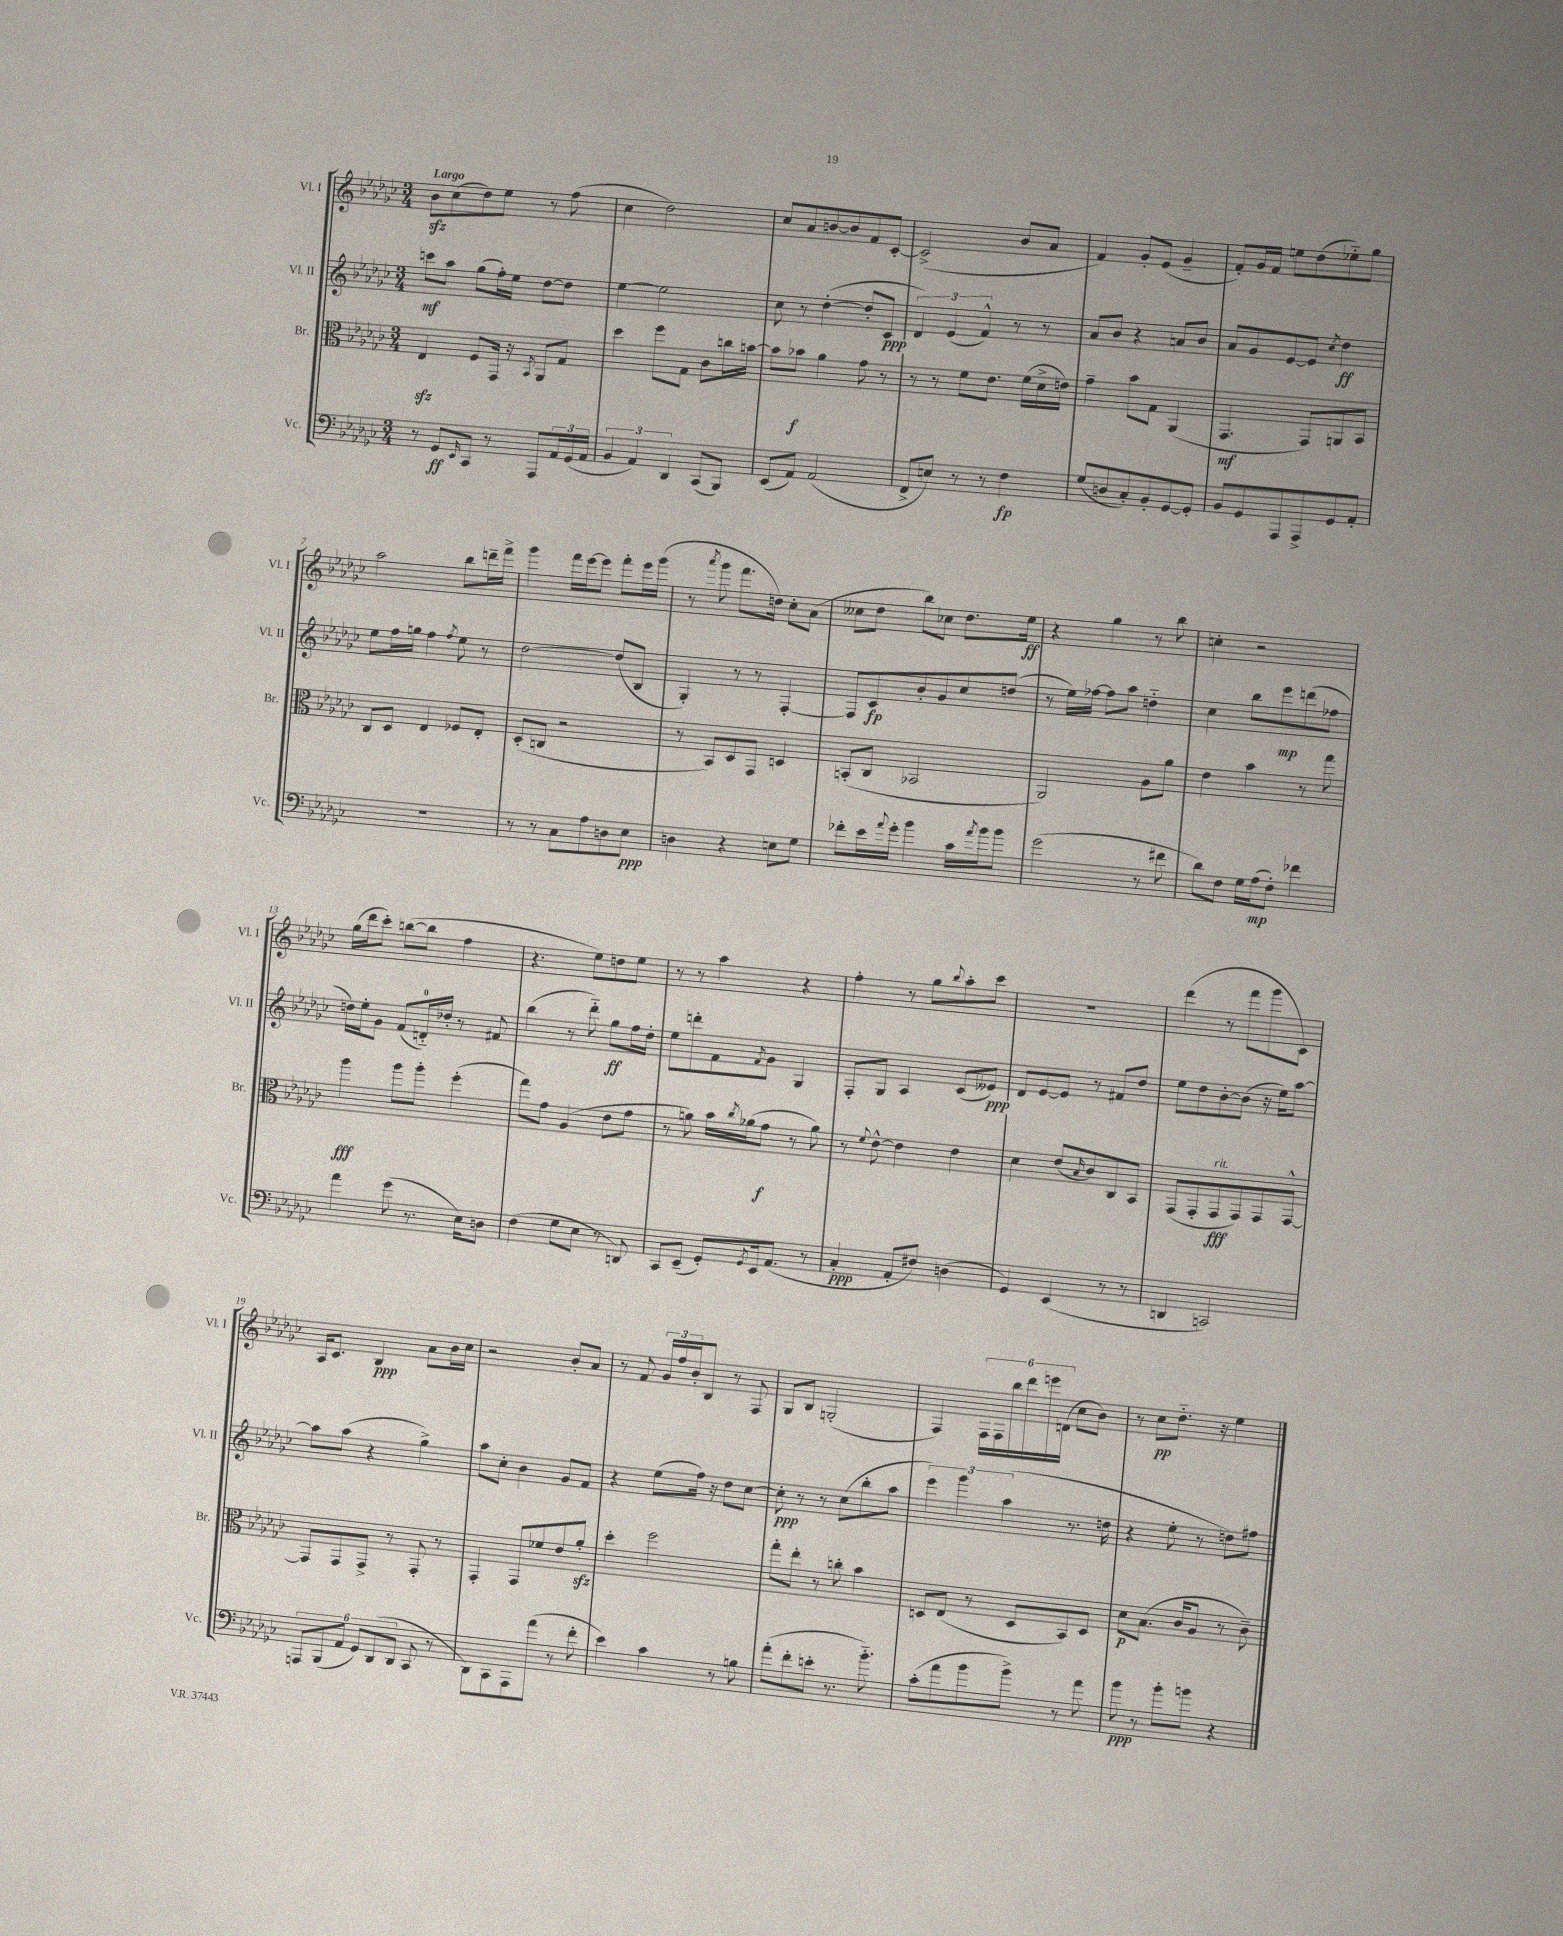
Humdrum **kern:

**kern	**dynam	**kern	**dynam	**kern	**dynam	**kern	**dynam
*part4	*part4	*part3	*part3	*part2	*part2	*part1	*part1
*staff4	*staff4	*staff3	*staff3	*staff2	*staff2	*staff1	*staff1
*I"Vc.	*	*I"Br.	*	*I"Vl. II	*	*I"Vl. I	*
*I'Vc.	*	*I'Br.	*	*I'Vl. II	*	*I'Vl. I	*
*clefF4	*	*clefC3	*	*clefG2	*	*clefG2	*
*k[b-e-a-d-g-c-]	*	*k[b-e-a-d-g-c-]	*	*k[b-e-a-d-g-c-]	*	*k[b-e-a-d-g-c-]	*
*M3/4	*	*M3/4	*	*M3/4	*	*M3/4	*
=1	=1	=1	=1	=1	=1	=1	=1
!	!	!	!	!	!	!LO:TX:a:B:t=Largo	!
8r	.	4E-zz/	.	8cccn\L	mf	8b-zz\L	.
8GG-/L	ff	.	.	8aa-\J	.	(8cc-\	.
16qqEE-/	.	.	.	.	.	.	.
8CC-/J	.	8F/L	.	(8gg-\L	.	8dd-\)	.
8r	.	16GG-/Jk	.	16ff'\L)	.	8ee-\J	.
.	.	16r	.	16ee-\JJ	.	.	.
.	.	8qBB-/	.	.	.	.	.
8AAA-/L	.	8AA-/L	.	[8dd-\L	.	8r	.
24AA-/L	.	8G-/J	.	8dd-\J]	.	(8ff\	.
(24GG-/	.	.	.	.	.	.	.
24AA-/JJ	.	.	.	.	.	.	.
=2	=2	=2	=2	=2	=2	=2	=2
6BB-/	.	4dd-\	.	[4ee-\	.	4cc-\	.
6AA-/)	.	.	.	.	.	.	.
.	.	8ff\L	.	2ee-\]	.	2dd-\)	.
6DD-/	.	.	.	.	.	.	.
.	.	8G-\J	.	.	.	.	.
(8CC-/L	.	8c-\L	.	.	.	.	.
8BBB-/J)	.	16ccn\L	.	.	.	.	.
.	.	[16bn\JJ	.	.	.	.	.
=3	=3	=3	=3	=3	=3	=3	=3
(8EE-/L	.	8b\L]	.	8cc-\	.	8cc-/L	.
8AA-/J)	.	8b-X\J	f	8r	.	8a-/	.
(2AA-/	.	4a-\	.	([4dd-'\	.	[8bn/	.
.	.	.	.	.	.	8b/]	.
.	.	8g-\	.	8dd-'/L]	.	8f/	.
.	.	8r	.	8c-/J	ppp	[8c-'/J	.
=4	=4	=4	=4	=4	=4	=4	=4
8FF^/L	.	8r	.	6d-/)	.	(2c-^/]	.
8En/J)	.	8r	.	.	.	.	.
.	.	.	.	(6e-/	.	.	.
8r	.	8f\L	.	.	.	.	.
.	.	.	.	6f^^/)	.	.	.
8r	.	8.e-\J	.	.	.	.	.
4F\	fp	.	.	8r	.	8b-/L	.
.	.	(16f\LL	.	.	.	.	.
.	.	16d-^\	.	8r	.	8a-/J	.
.	.	16en\JJ)	.	.	.	.	.
=5	=5	=5	=5	=5	=5	=5	=5
(8G-/L	.	4g-~\	.	8a-/L	.	4f/)	.
8Dn/	.	.	.	8b-/J	.	.	.
8C-'/)	.	8b-\L	.	4r	.	8g-'/L	.
8BB-'/	.	8G-\J	.	.	.	(8e-/J	.
[8GG-/	.	(4AA-/	.	8an/L	.	4g-~/	.
8GG-'/J]	.	.	.	8b-/J	.	.	.
=6	=6	=6	=6	=6	=6	=6	=6
8BB-/L	.	4.GG-/	mf	8a-/L	.	8f'/L)	.
8GG-/	.	.	.	8g-/	.	16g-/L	.
.	.	.	.	.	.	16f/JJ	.
8AAA-/	.	.	.	[8e-/	.	8een\L	.
8AAA-^/	.	8GG-/L)	.	8e-/J]	.	(8dd-\	.
.	.	.	.	8qcc-/	.	.	.
8GG-/	.	8AAn/	.	4dd-\	ff	8ee-X\)	.
8AA-'/J	.	8BB-/J	.	.	.	8gg-\J	.
!!LO:LB:g=z
=7	=7	=7	=7	=7	=7	=7	=7
2.r	.	8C-/L	.	8ee-\L	.	2aa-\	.
.	.	8D-/J	.	16ff\L	.	.	.
.	.	.	.	16ggn\JJ	.	.	.
.	.	4E-/	.	4ff\	.	.	.
.	.	.	.	8qff/	.	.	.
.	.	8F-X/L	.	8ee-\	.	8bb-\L	.
.	.	8E-'/J	.	8r	.	16dddn~\L	.
.	.	.	.	.	.	16fff^\JJ	.
=8	=8	=8	=8	=8	=8	=8	=8
8r	.	(8D-'/L	.	[2dd-\	.	4ggg-\	.
8r	.	8Cn/J	.	.	.	.	.
8C-\L	.	2r	.	.	.	16fff\LL	.
.	.	.	.	.	.	[16eee-\J	.
8A-\	.	.	.	.	.	8eee-\J]	.
8Dn\	.	.	.	(8dd-/L]	.	8fff'\L	.
8E-\J	ppp	.	.	8B-/J	.	16eee-\L	.
.	.	.	.	.	.	(16ggg-\JJ	.
=9	=9	=9	=9	=9	=9	=9	=9
4Dn\	.	8r	.	4G-'/)	.	8r	.
.	.	.	.	.	.	8qaaa-/	.
.	.	8BB-/L)	.	.	.	8ggg-\	.
4r	.	8D-/	.	8r	.	8.fff\L	.
.	.	8GG-/J	.	8r	.	.	.
.	.	.	.	.	.	16ddn\Jk)	.
8En\L	.	4Dn/	.	[4F'/	.	8cc-'\L	.
8G-\J	.	.	.	.	.	(8a-\J	.
=10	=10	=10	=10	=10	=10	=10	=10
8f-X'\L	.	(8BBn'/L	.	8F/L]	.	8cc--X\L	.
16e-\L	.	8C-/J	.	8c-/	fp	8dd-\J	.
8qqa-/	.	.	.	.	.	.	.
16g-'\JJ	.	.	.	.	.	.	.
4b-\	.	2BB-X/	.	8b-'/	.	8bb-\L)	.
.	.	.	.	8g-/	.	8cc-X\J	.
16c-\LL	.	.	.	8cc-/	.	8.dd-\L	.
8qa-/	.	.	.	.	.	.	.
16b-\J	.	.	.	.	.	.	.
8b-\J	.	.	.	(8ddn/J	.	.	.
.	.	.	.	.	.	16ee-\Jk	ff
=11	=11	=11	=11	=11	=11	=11	=11
(2g-\	.	2AA-/)	.	8r	.	4r	.
.	.	.	.	16ee-\LL)	.	.	.
.	.	.	.	[16ff-X\JJ	.	.	.
.	.	.	.	8ff-\L]	.	4gg-\	.
.	.	.	.	8aa-\J	.	.	.
8r	.	8A-\L	.	4ddn\	.	8r	.
8f#X\	.	8a-\J	.	.	.	8bb-\	.
=12	=12	=12	=12	=12	=12	=12	=12
8d-\L)	.	4e-\	.	4cc-\	.	4ccn'\	.
8F\J	.	.	.	.	.	.	.
16G-\LL	.	4b-\	.	8bb-\L	.	2r	.
(16A-\J	mp	.	.	.	.	.	.
8F'\J)	.	.	.	8eee-\	mp	.	.
4f-X\	.	8r	.	(8dddn\	.	.	.
.	.	8gg-\	.	8ff-X\J	.	.	.
!!LO:LB:g=z
=13	=13	=13	=13	=13	=13	=13	=13
4a-\	.	4aa-\	fff	16ddn\LL)	.	(16gg-\LL	.
.	.	.	.	16ee-'\J	.	16ddd-\J	.
.	.	.	.	8g-\J	.	8ccc-'\J)	.
(8g-\	.	8aa-\L	.	(8f/L	.	([8bbn\L	.
8.r	.	8aa-'\J	.	16dn/L)	.	8bb\J]	.
.	.	.	.	16dd-X'/JJ	.	.	.
.	.	(4ff'\	.	8r	.	4ff\	.
16E-\KL)	.	.	.	.	.	.	.
8Dn\J	.	.	.	8f#X/	.	.	.
=14	=14	=14	=14	=14	=14	=14	=14
(4F\	.	8gg-\L)	.	(4bb-\	.	4.r	.
.	.	8g-\J	.	.	.	.	.
8G-\L	.	(4A-/	.	8r	.	.	.
8E-\J	.	.	.	8ddd-\)	.	8ee-\L)	.
8r	.	8e-\L	.	8gg-\L	ff	8ddn\	.
8DDn/)	.	8g-\J	.	16ff\L	.	8ee-\J	.
.	.	.	.	16dd-'\JJ	.	.	.
=15	=15	=15	=15	=15	=15	=15	=15
8CC-/L	.	8r	.	8ee-\L	.	8r	.
(8EE-~/J	.	8an\)	.	8dddn'\	.	8r	.
8GG-'/L)	.	16b-\LL	.	8f\	.	4aa-\	.
.	.	8qcc-/	.	.	.	.	.
.	.	(16a-X\J	.	.	.	.	.
8qGG-/	.	.	.	8qf/	.	.	.
16EE-/k	.	8g-\J	f	8g-\J	.	.	.
(8.AA-/J	.	.	.	.	.	.	.
.	.	8r	.	4G-/	.	4r	.
8r	.	8a-\)	.	.	.	.	.
=16	=16	=16	=16	=16	=16	=16	=16
4C-'/	ppp	8r	.	8F'/L	.	4ff'\	.
.	.	8qqf/	.	.	.	.	.
.	.	[8e-^^\	.	8G-/J	.	.	.
8AA-'/L	.	4e-\]	.	4A-/	.	8r	.
8F#X/J)	.	.	.	.	.	8gg-\L	.
.	.	.	.	.	.	8qqbb-/	.
(4Dn\	.	4e-\	.	(8c-/L	.	8aa-'\	.
.	.	.	.	8e--X/J)	ppp	8ccc-\J	.
=17	=17	=17	=17	=17	=17	=17	=17
4GG-/)	.	4d-\	.	8d-/L	.	2.r	.
.	.	.	.	[8e-/	.	.	.
(4EE-/	.	(8e-/L	.	8e-/J]	.	.	.
.	.	16qqB-/	.	.	.	.	.
.	.	8c-/)	.	8r	.	.	.
8r	.	8C-/	.	8f#X/L	.	.	.
8r	.	8BB-/J	.	8dd-/J	.	.	.
=18	=18	=18	=18	=18	=18	=18	=18
4DDn/	.	(8GG-/L	.	8ee-\L	.	(4ddd-\	.
.	.	8GG-'/	.	8dd-\	.	.	.
!	!	!LO:TX:a:i:t=rit.	!	!	!	!	!
2CCn/)	.	8GG-/	fff	[8b-'\	.	8r	.
.	.	8GG-/)	.	(8b-\J]	.	8fff\L	.
.	.	8GG-/	.	16r	.	8ggg-\	.
.	.	.	.	16ee-\KL)	.	.	.
.	.	[8GG-^^/J	.	[8aa-\J	.	8c-\J)	.
!!LO:LB:g=z
=19	=19	=19	=19	=19	=19	=19	=19
12AAAn/L	.	8GG-/L]	.	8aa-\L]	.	16A-/KL	.
.	.	.	.	.	.	8.c-/J	.
(12BBB-/	.	.	.	.	.	.	.
.	.	8GG-/	.	(8aa-\J	.	.	.
12AA-/J	.	.	.	.	.	.	.
12GG-/L)	.	8GG-^/J	.	4r	.	4B-/	ppp
(12DD-/	.	.	.	.	.	.	.
.	.	8r	.	.	.	.	.
12DD-/J	.	.	.	.	.	.	.
8CC-/	.	8GG-'/	.	4gg-^\)	.	8a-\L	.
8r	.	8r	.	.	.	16b-\L	.
.	.	.	.	.	.	16cc-\JJ	.
=20	=20	=20	=20	=20	=20	=20	=20
8DD-\L)	.	4GG-'/	.	8aa-\L	.	2r	.
8CC-\	.	.	.	8cc-'\J	.	.	.
8AAA-\	.	8GG-/L	.	4b-\	.	.	.
(8a-\J	.	8f-X/	.	.	.	.	.
8r	.	8e-/	.	8g-/L	.	8b-'/L	.
8f'\	.	8a-zz'/J	.	8f/J	.	8a-/J	.
=21	=21	=21	=21	=21	=21	=21	=21
4e-\)	.	4dd-'\	.	4r	.	8r	.
.	.	.	.	.	.	8f/	.
4c-\	.	2ff\	.	(8ee-\L	.	24g-/LL	.
.	.	.	.	.	.	24ff/	.
.	.	.	.	.	.	24b-'/J	.
.	.	.	.	16ff\Jk)	.	8B-/J	.
.	.	.	.	16r	.	.	.
8r	.	.	.	8dd-\L	.	8r	.
8Bn\	.	.	.	[8cc-\J	.	8F/	.
=22	=22	=22	=22	=22	=22	=22	=22
(8a-'\L	.	8gg-'\L	.	8cc-'\]	ppp	8G-/L	.
8f'\	.	8ee-'\J	.	8r	.	8B-/J	.
8en'\J	.	8r	.	8r	.	(2Gn'/	.
8.r	.	8ccn'\	.	(8cc-\L	.	.	.
.	.	4b-\	.	8bb-'\	.	.	.
8.b-\)	.	.	.	.	.	.	.
.	.	.	.	8aa-\J	.	.	.
=23	=23	=23	=23	=23	=23	=23	=23
(8c-'\L	.	8Dn/L	.	6eee-\)	.	4F/)	.
8a-\	.	(8E-/J	.	.	.	.	.
.	.	.	.	6ggg-\	.	.	.
8b-\	.	8r	.	.	.	24F\LL	.
.	.	.	.	.	.	24F\	.
.	.	.	.	(6aa-\	.	24bb-\	.
8b-^\J)	.	8D/L	.	.	.	24ddd-\	.
.	.	.	.	.	.	24eeen\	.
.	.	.	.	.	.	(24dn\JJ	.
8r	.	8BB-/)	.	8.r	.	8cc-\L	.
8a-\	.	8D/J	.	.	.	8b-\J)	.
.	.	.	.	16ddn\	.	.	.
=24	=24	=24	=24	=24	=24	=24	=24
8b-\	ppp	8d-\L	p	4r	.	8r	.
8r	.	(8.B-\J	.	.	.	8cc-\L	pp
8b-'\L	.	.	.	8ee-'\	.	8.dd-\J	.
.	.	16c-/KL	.	.	.	.	.
8bn\J	.	8A-/J	.	8r	.	.	.
.	.	.	.	.	.	16r	.
4r	.	8r	.	8ddn\L)	.	4ee-\	.
.	.	8c-~\)	.	8ff#X\J	.	.	.
==	==	==	==	==	==	==	==
*-	*-	*-	*-	*-	*-	*-	*-
